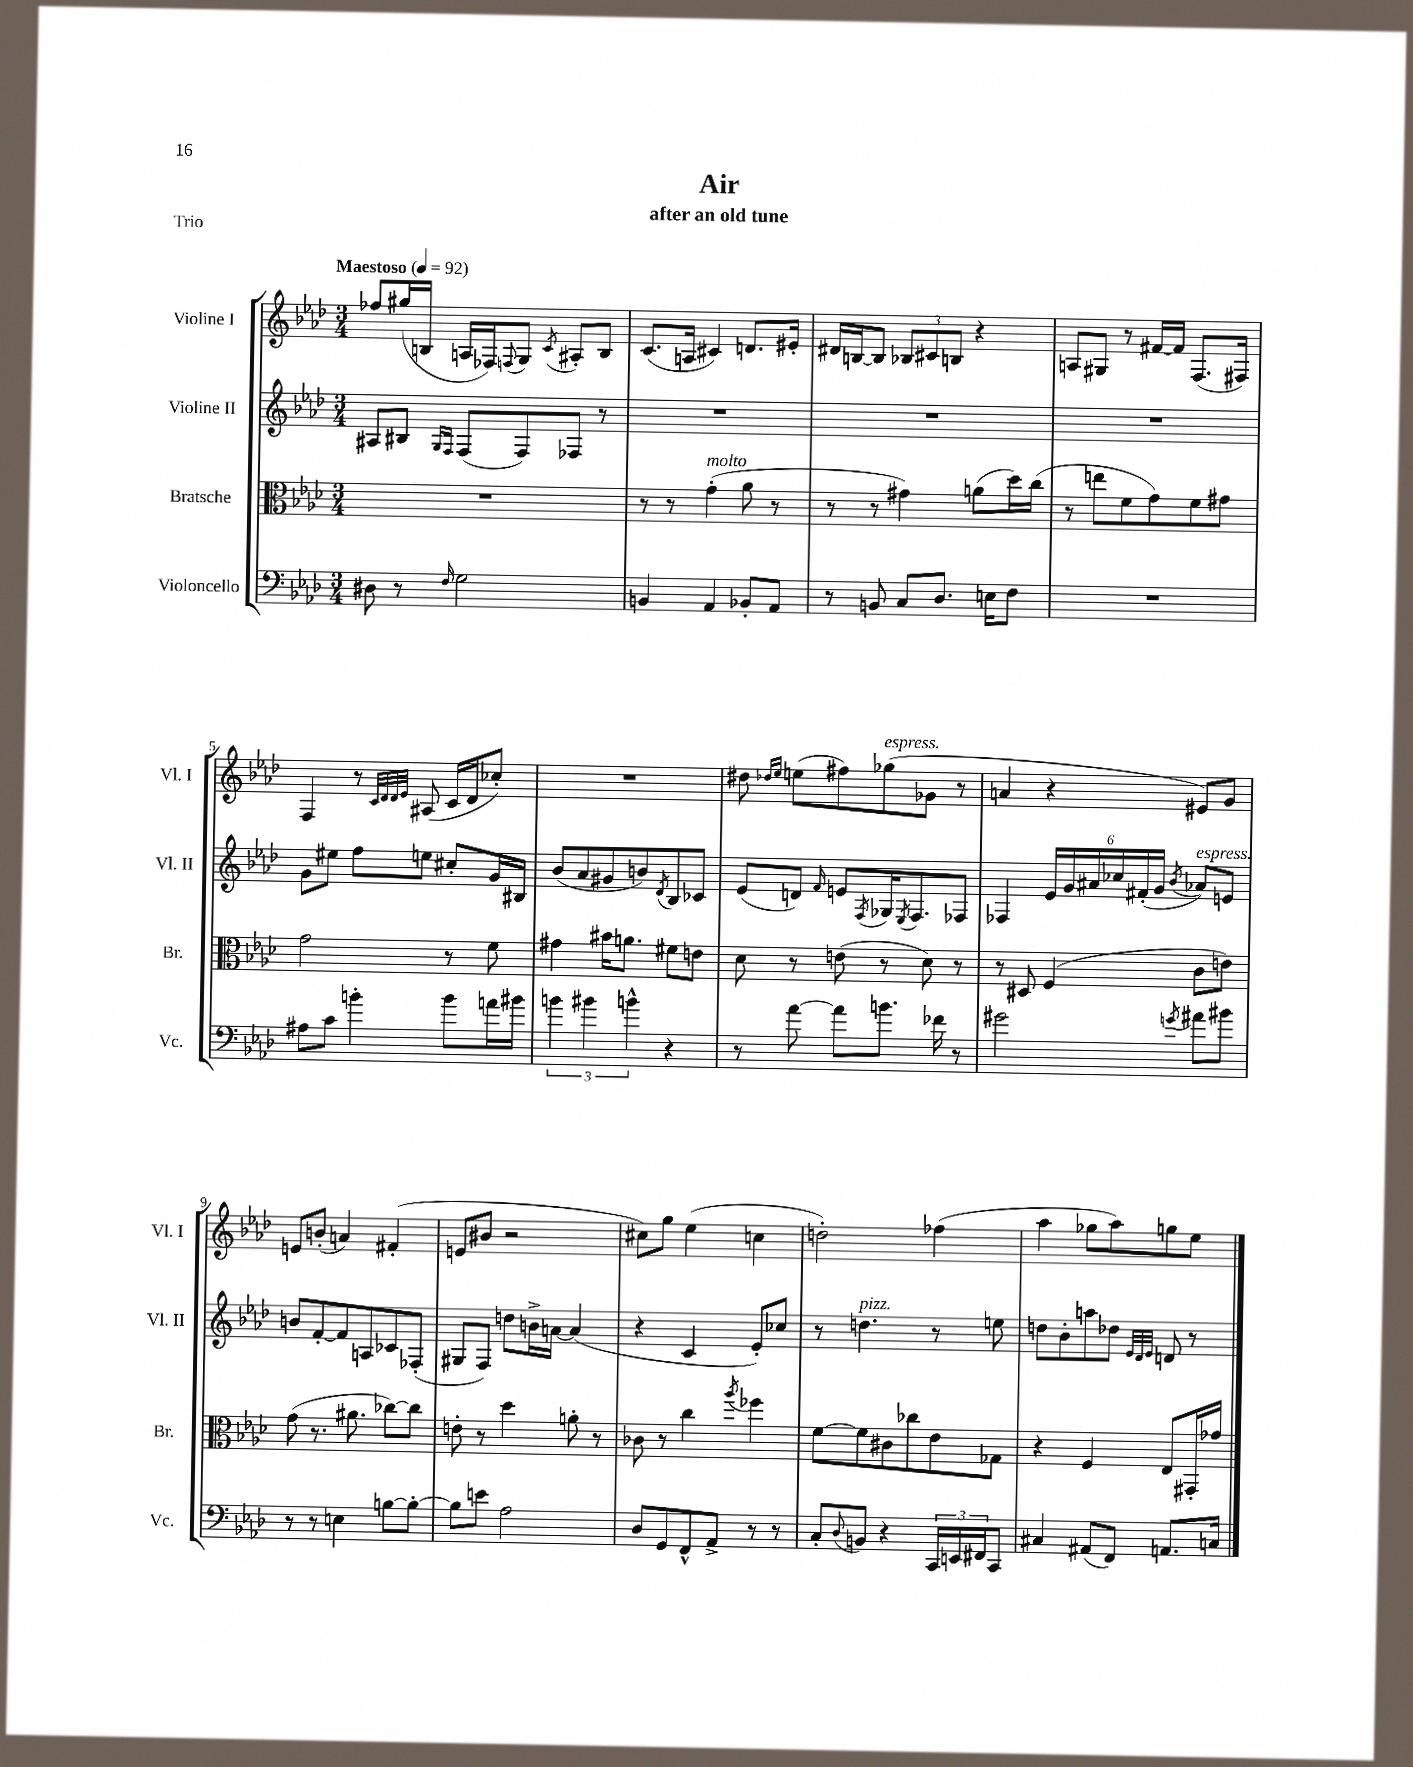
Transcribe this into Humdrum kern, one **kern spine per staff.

**kern	**kern	**kern	**kern
*staff4	*staff3	*staff2	*staff1
*clefF4	*clefC3	*clefG2	*clefG2
*k[b-e-a-d-]	*k[b-e-a-d-]	*k[b-e-a-d-]	*k[b-e-a-d-]
*M3/4	*M3/4	*M3/4	*M3/4
*MM92	*MM92	*MM92	*MM92
8D#	2.r	8A#	8ff-
8r	.	8B#	(16gg#
.	.	.	16B
.	.	16qqG	.
16qqF	.	16qqF	.
2G	.	(8F	16A
.	.	.	16F-)
.	.	.	8qqF
.	.	8F)	8G
.	.	.	8qc
.	.	8F-	8A#'
.	.	8r	8B
=	=	=	=
4BB	8r	2.r	(8.c
.	8r	.	.
.	.	.	16A
4AA-	(4g'	.	4c#)
8BB-'	8a-	.	8.d
8AA-	8r	.	.
.	.	.	16e#'
=	=	=	=
8r	8r	2.r	16d#
.	.	.	[16B
8BB	8r	.	8B]
8C	4g#)	.	12B-
.	.	.	12c#
8.D-	.	.	.
.	.	.	12B
.	(8a	.	4r
16E	.	.	.
8F	16dd-)	.	.
.	(16cc	.	.
=	=	=	=
2.r	8r	2.r	8A
.	8ee	.	8G#
.	8f	.	8r
.	8g)	.	[16f#
.	.	.	16f#]
.	8f	.	(8.F
.	8g#	.	.
.	.	.	16F#)
=	=	=	=
8A#	2g	8g	4F
8c	.	8ee#	.
4b'	.	8ff	8r
.	.	.	32qqc
.	.	.	32qqd-
.	.	.	32qqd-
.	.	.	32qqe-
.	.	8ee	(8A#
8b	8r	8cc#'	16c
.	.	.	16d-
16a	8f	16g	8cc-')
16b#	.	16B#	.
=	=	=	=
6b	4g#	(8b-	2.r
.	.	8a-	.
6b#	.	.	.
.	16b#	8g#	.
.	8.a	.	.
6b^^	.	.	.
.	.	8b)	.
.	.	8qd-	.
4r	8f#	8B-	.
.	8e	8c-	.
=	=	=	=
8r	8d-	(8e-	8dd#
.	.	.	16qqdd-
.	.	.	16qqee-
[8a-	8r	8d)	(8ee
.	.	16qqf	.
8a-]	(8e	8e	8ff#)
.	.	8qF	.
8.b	8r	16G-	(8gg-
.	.	8qE-	.
.	.	8.F	.
.	8d-)	.	8g-
16f-	.	.	.
8r	8r	8F-	8r
=	=	=	=
2g#	8r	4F-	4a
.	8D#	.	.
.	(4F	24e-	4r
.	.	24g	.
.	.	24a#	.
.	.	24cc-	.
.	.	(24f#'	.
.	.	24g	.
8qg	.	8qb-	.
8a#	8c	8a-)	8e#)
8b#	8e)	8e	8g
=	=	=	=
8r	(8g	8b	8e
8r	8.r	[8f'	(8b'
4E	.	8f]	4a)
.	8.a#	.	.
.	.	8A	.
[8B	[8cc-)	8c-	(4f#'
8B'_	8cc-]	(8F-'	.
=	=	=	=
8B]	8e'	8G#	8e
8e	8r	8F)	8b#
2A-	4dd-	8dd	2r
.	.	16b^	.
.	.	[16a	.
.	8a'	(4a]	.
.	8r	.	.
=	=	=	=
8D-	8c-	4r	8cc#)
8GG	8r	.	8gg
8FF^^	4cc	4c	(4ee-
8AA-^	.	.	.
.	8qaa-	.	.
8r	4ff-	8e-')	4cc
8r	.	8cc-	.
=	=	=	=
8C'	[8f	8r	2dd')
8qqD-	.	.	.
8BB	8f]	4.dd	.
4r	8c#	.	.
.	8cc-	.	.
24CC	8e-	8r	(4ff-
24EE	.	.	.
24FF#	.	.	.
8CC	8G-	8ee	.
=	=	=	=
4C#	4r	8dd	4aa-
.	.	8b-'	.
(8AA#	4F	8aa	8gg-
8FF)	.	8dd-	8aa-)
.	.	32qqe-	.
.	.	32qqd-	.
.	.	32qqe-	.
8.AA	8E-	8d	8gg
.	16GG#'	8r	8ee-
16C	16g-	.	.
==	==	==	==
*-	*-	*-	*-
